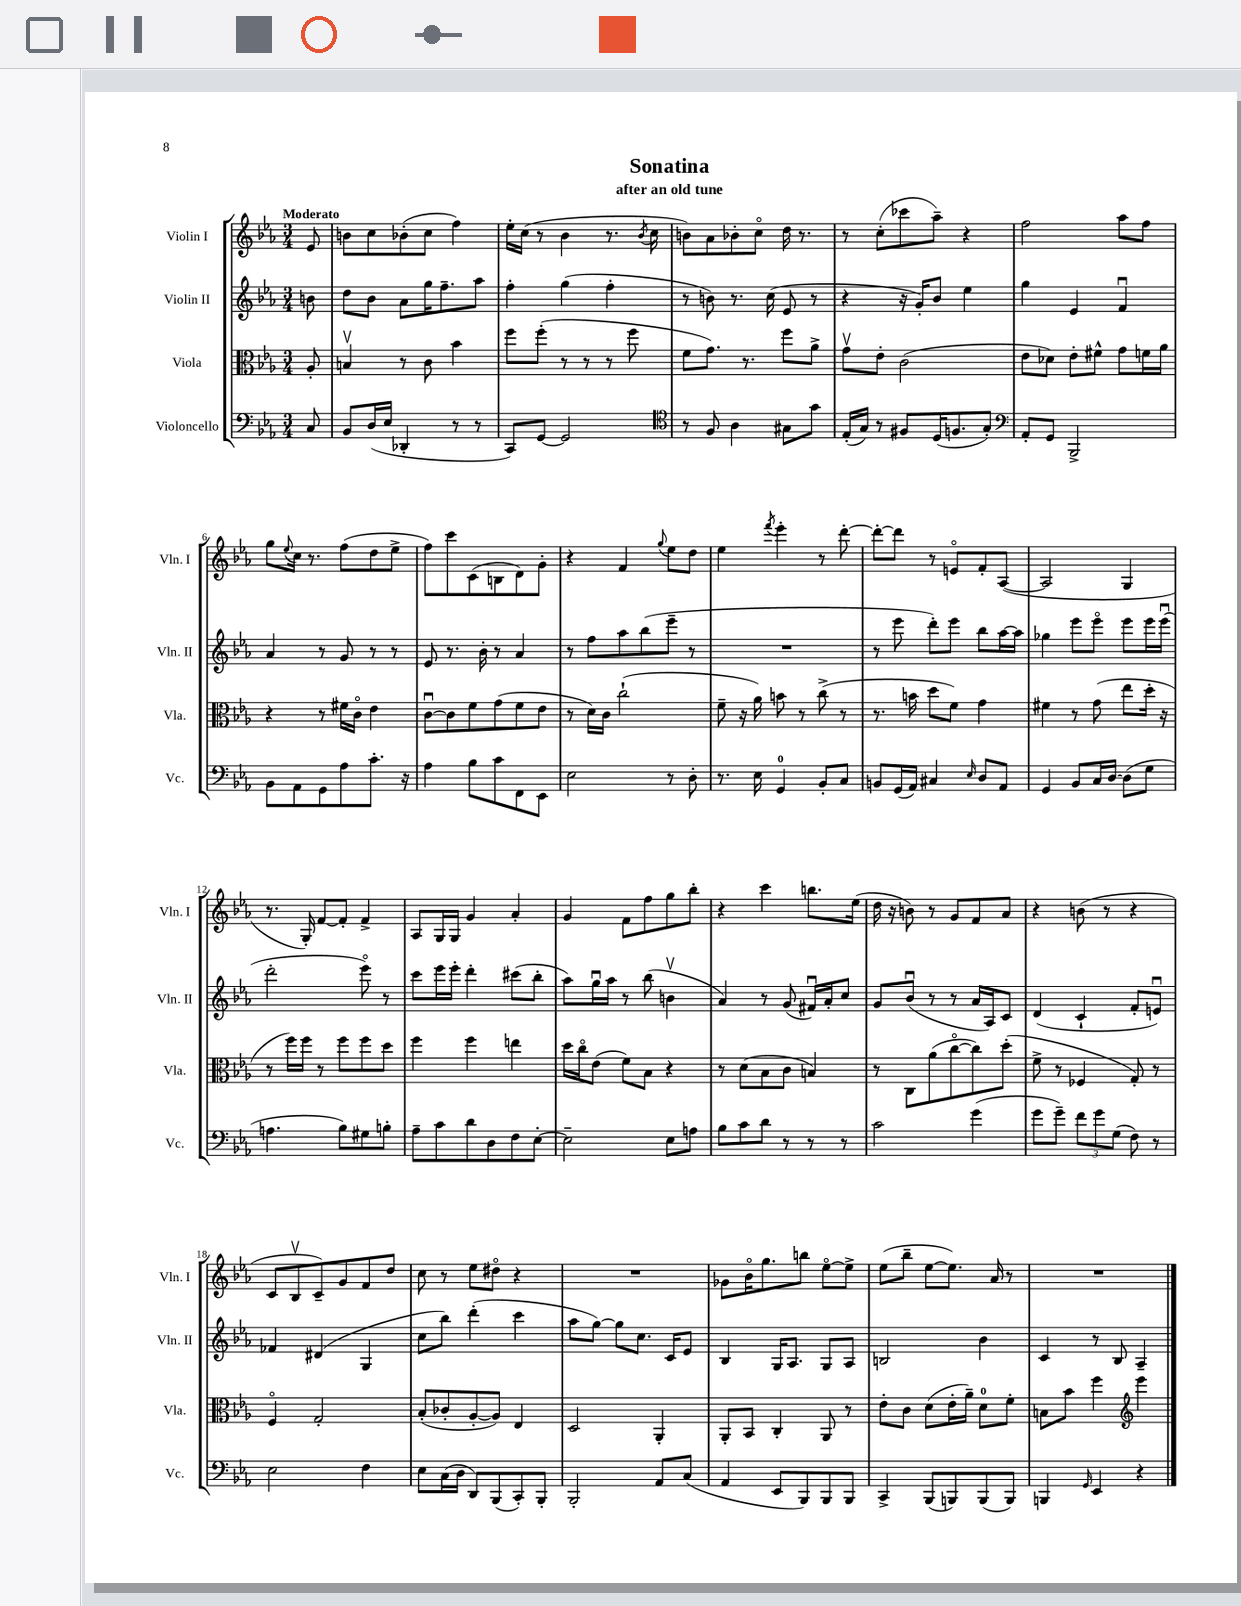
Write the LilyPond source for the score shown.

\header { title = "Sonatina" subtitle = "after an old tune" }
<<
\new StaffGroup <<
\new Staff = "s0" \with { instrumentName = "Violin I" shortInstrumentName = "Vln. I" } {
    \clef treble \key ees \major \numericTimeSignature \time 3/4 \partial 8 \tempo "Moderato"
    ees'8 |
    b'8 c''8 bes'8-.( c''8 f''4) |
    ees''16-. c''16( r8 bes'4 r8. \acciaccatura { bes'8 } c''16 |
    b'8) aes'8 bes'8-. c''8\flageolet d''16 r8. |
    r8 c''8-.( ces'''8 aes''8--) r4 |
    f''2 aes''8 f''8 |
    g''8 \appoggiatura { ees''8 } c''16 r8. f''8( d''8 ees''8-> |
    f''8) c'''8 c'8( b8 d'8) g'8-. |
    r4 f'4 \appoggiatura { g''8 } ees''8 d''8 |
    ees''4 \acciaccatura { f'''8 } ees'''4-. r8 d'''8~-. |
    d'''8~-. d'''8 r8 e'8\flageolet f'8-. aes8~( |
    aes2 g4 |
    r8. g16-.) f'8~ f'8-. f'4-> |
    aes8 g16 g16 g'4 aes'4-. |
    g'4 f'8 f''8 g''8 bes''8-. |
    r4 c'''4 b''8. ees''16( |
    d''16 r16 b'8) r8 g'8 f'8 aes'8 |
    r4 b'8( r8 r4 |
    c'8 bes8\upbow c'8--) g'8 f'8 d''8 |
    c''8 r8 ees''8 dis''8\flageolet r4 |
    R2. |
    ges'8 bes'16\flageolet g''8. b''8 ees''8~\flageolet ees''8-> |
    ees''8( bes''8-- ees''8~ ees''8.) aes'16 r8 |
    R2. \bar "|." |
}
\new Staff = "s1" \with { instrumentName = "Violin II" shortInstrumentName = "Vln. II" } {
    \clef treble \key ees \major \numericTimeSignature \time 3/4 \partial 8
    b'8 |
    d''8 bes'8 aes'8 g''16 f''8.-- aes''8 |
    f''4-. g''4( f''4-. |
    r8 b'8) r8. c''16( ees'8 r8 |
    r4 r16 g'16-.) bes'8 ees''4 |
    g''4 ees'4 f'4\downbow |
    aes'4 r8 g'8 r8 r8 |
    ees'8 r8. bes'16-. r8 aes'4 |
    r8 f''8 aes''8 bes''8( ees'''8-- r8 |
    R2. |
    r8 ees'''8 d'''8-.) ees'''8 bes''8 aes''16~ aes''16 |
    ges''4 ees'''8 ees'''8\flageolet ees'''8 ees'''16 ees'''16\downbow( |
    d'''2-. ees'''8\flageolet) r8 |
    c'''8 ees'''16 ees'''16-. d'''4-. cis'''8( bes''8-. |
    aes''8) g''16\downbow aes''16 r8 bes''8( b'4\upbow |
    aes'4) r8 g'8( fis'16\downbow) aes'16-. c''8 |
    g'8 bes'8\downbow( r8 r8 aes'16 aes16) c'8 |
    d'4( c'4-! f'8-. e'8\downbow) |
    fes'4 dis'4( g4 |
    c''8 bes''8) d'''4-.( c'''4 |
    aes''8 g''8~) g''8 c''8. c'16 ees'8 |
    bes4 g16 aes8. g8 aes8 |
    b2 bes'4 |
    c'4 r8 bes8 aes4-- \bar "|." |
}
\new Staff = "s2" \with { instrumentName = "Viola" shortInstrumentName = "Vla." } {
    \clef alto \key ees \major \numericTimeSignature \time 3/4 \partial 8
    aes8-. |
    b4\upbow r8 c'8 bes'4 |
    f''8 f''8-.( r8 r8 r8 f''8 |
    f'8 g'8.) r8. f''8 aes'8-> |
    g'8\upbow ees'8-. c'2( |
    ees'8 des'8) ees'8-. fis'8-^ g'8 f'16 aes'16 |
    r4 r8 fis'16 c'16\flageolet ees'4 |
    c'8~\downbow c'8 f'8 g'8( f'8 ees'8 |
    r8 d'16) c'16 c''2-!( |
    f'8-- r16 aes'16) b'8 r8 c''8->( r8 |
    r8. b'16 d''8 f'8) g'4 |
    fis'4 r8 g'8( ees''8 d''16-. r16 |
    r8 f''16) f''16 r8 f''8 f''8 d''8 |
    f''4 f''4 e''4 |
    d''16 c''16\flageolet ees'8( f'8) bes8 r4 |
    r8 d'8( bes8 c'8 b4) |
    r8 c8 aes'8( c''8~\flageolet c''8) d''8-.( |
    f'8-> r8 fes4 g8-.) r8 |
    f4\flageolet g2-. |
    bes8-.( ces'8-. aes8~-. aes8) ees4 |
    d2 aes,4-. |
    aes,8-. bes,8 c4-. aes,8 r8 |
    ees'8-. c'8 d'8( ees'16-. aes'16--) d'8-0 f'8-. |
    b8 bes'8 f''4 \clef treble ees'''4 \bar "|." |
}
\new Staff = "s3" \with { instrumentName = "Violoncello" shortInstrumentName = "Vc." } {
    \clef bass \key ees \major \numericTimeSignature \time 3/4 \partial 8
    c8 |
    bes,8 d16( ees16 des,4-. r8 r8 |
    c,8) g,8~ g,2 |
    \clef tenor r8 f8 aes4 gis8 g'8 |
    ees16-.( g16) r8 fis8 d16( f8. g8-.) |
    \clef bass aes,8-. g,8 bes,,2-> |
    bes,8 aes,8 g,8 aes8 c'8.-. r16 |
    aes4 bes8 c'8 f,8 ees,8 |
    ees2 r8 d8-. |
    r8. ees16 g,4-0 bes,8-. c8 |
    b,8 g,16( aes,16) cis4 \grace { ees16 } d8 aes,8 |
    g,4 bes,8 c16 d16~ d8( g8 |
    a4. bes8) gis8 b8-. |
    aes8-- c'8 d'8 d8 f8 ees8~-. |
    ees2-- ees8 a8 |
    bes8 c'8 d'8 r8 r8 r8 |
    c'2 g'4( |
    g'8 g'8--) \tuplet 3/2 { f'8 g'8 g8( } f8) r8 |
    ees2 f4 |
    ees8 c16( d16 d,8) bes,,8( c,8-.) bes,,8-. |
    bes,,2-. aes,8 c8( |
    aes,4 ees,8 bes,,8) bes,,8 bes,,8 |
    c,4-> bes,,8( b,,8) b,,8( b,,8) |
    b,,4 \grace { g,16 } ees,4 r4 \bar "|." |
}
>>
>>
